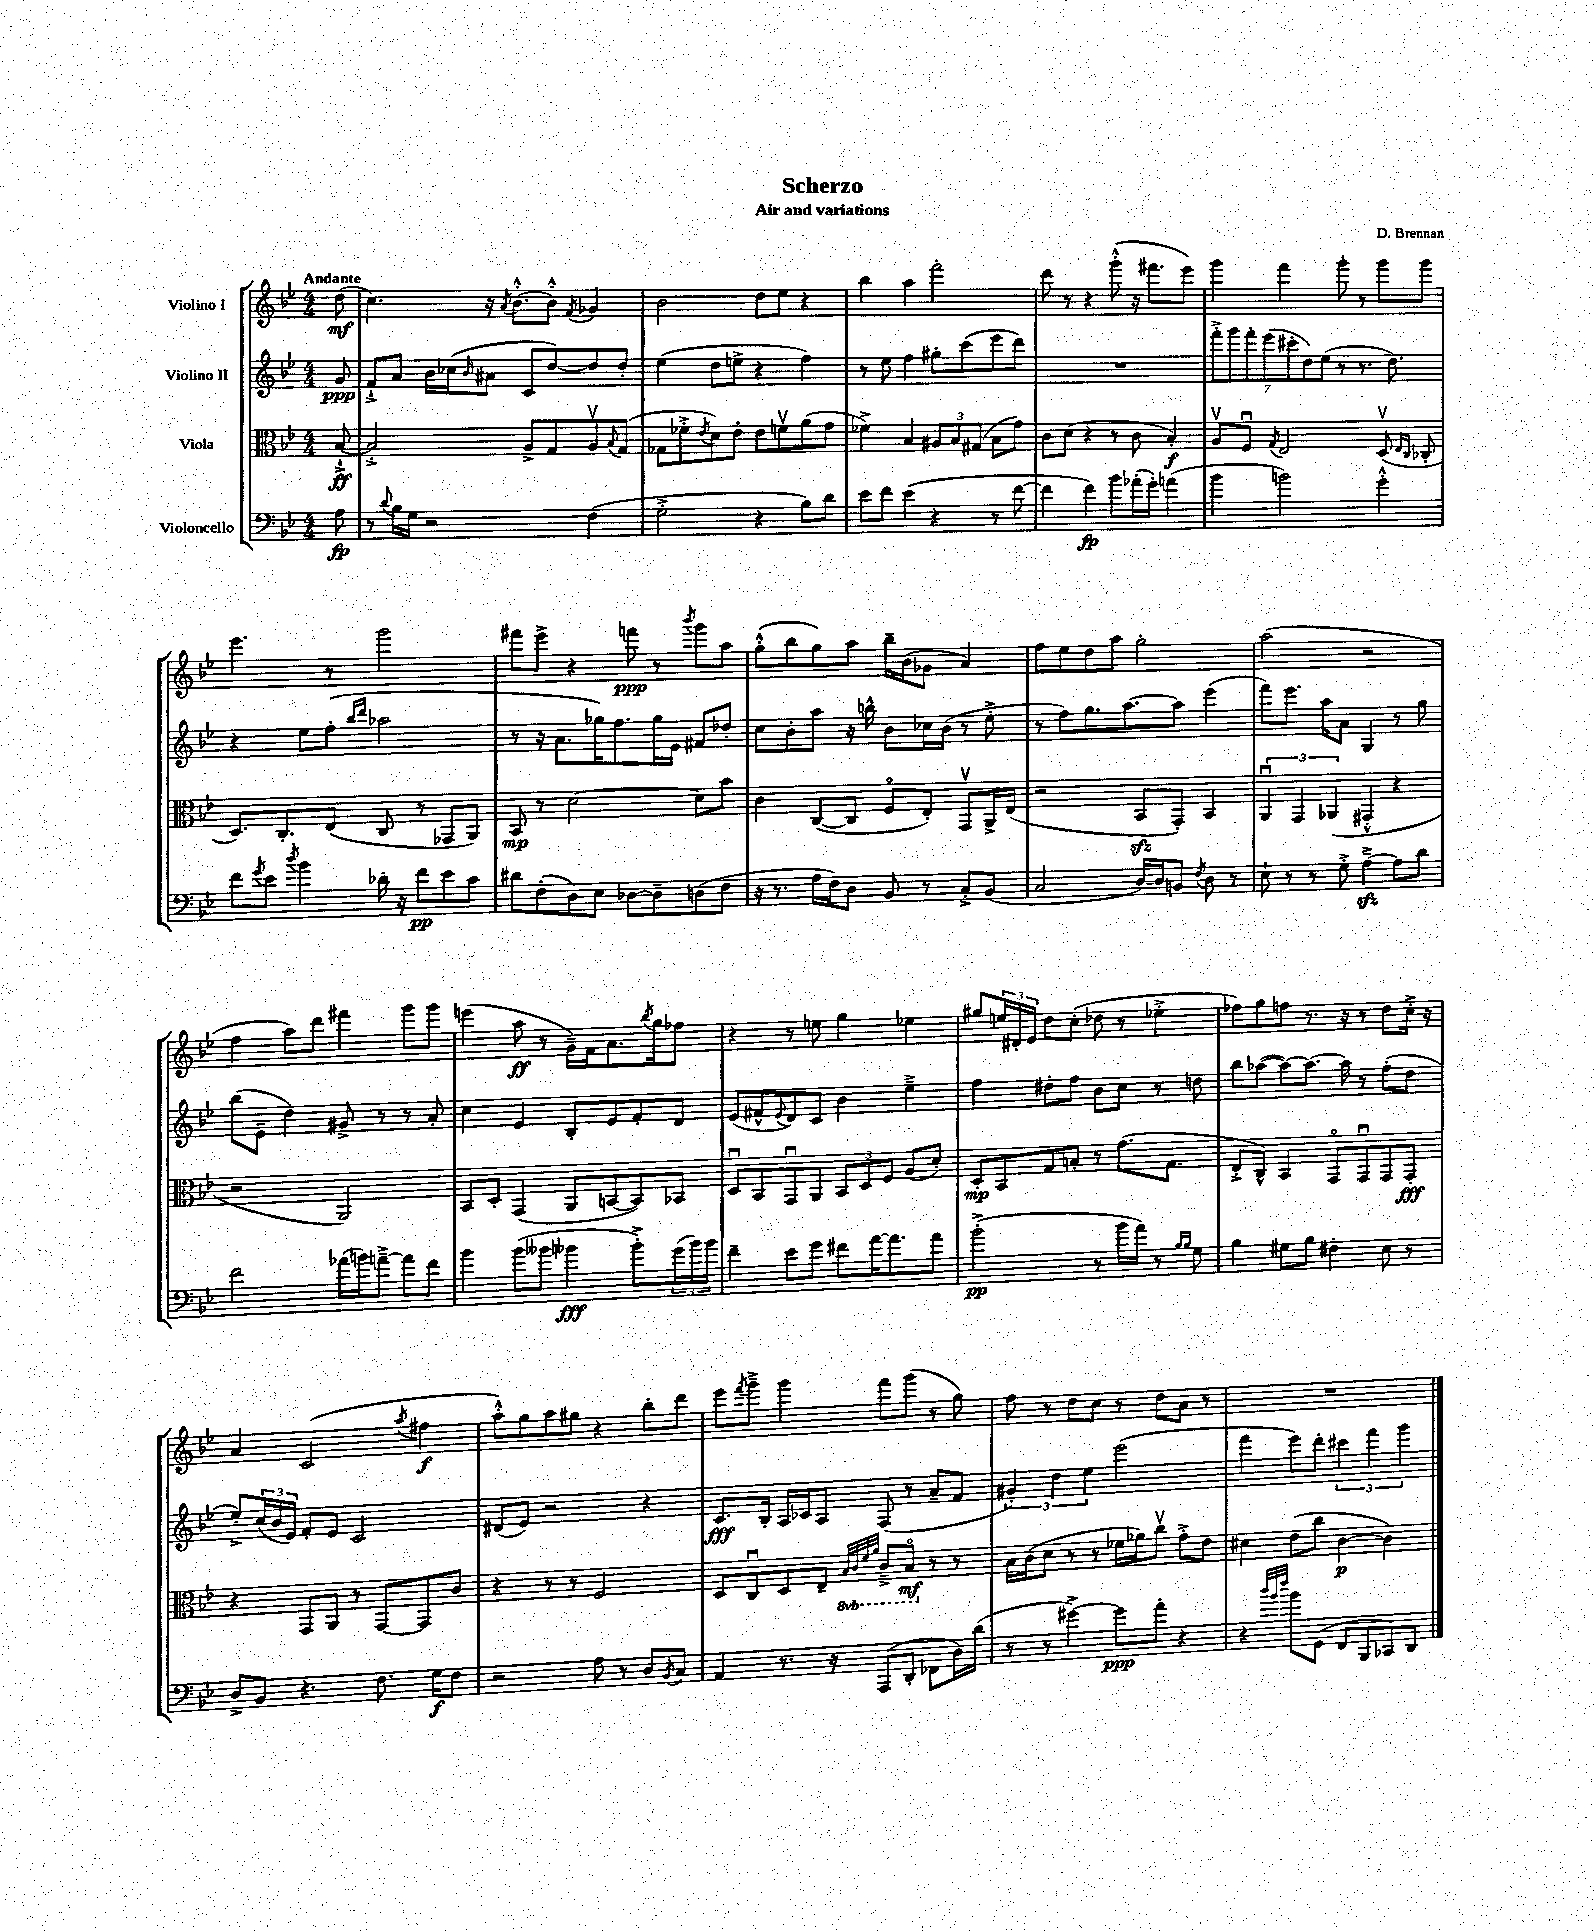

**kern	**kern	**kern	**kern
*staff4	*staff3	*staff2	*staff1
*clefF4	*clefC3	*clefG2	*clefG2
*k[b-e-]	*k[b-e-]	*k[b-e-]	*k[b-e-]
*M4/4	*M4/4	*M4/4	*M4/4
8A	[8B-`^	8g	(8dd
=	=	=	=
8r	2B-'^]	8f`^	4.cc)
8qqd	.	.	.
16B-	.	8a	.
16G	.	.	.
2r	.	16b-	.
.	.	(16cc-	.
.	.	16qqb-	.
.	.	8a#	16r
.	.	.	8qa
.	.	.	[8.b-'^^
.	8A^	8c	.
.	8G	[8dd)	8b-'^^]
.	.	.	8qf
(4F	8Av	8dd]	4g-
.	8qqB-	.	.
.	(8G	8dd'	.
=	=	=	=
2G'^	8G-	(4ee-	2b-
.	8f-'^	.	.
.	8qe-	.	.
.	8d)	8dd	.
.	8e-'	8ee^	.
4r	8e-	4r	8dd
.	8fv	.	8ee-
8B-)	(8a	4ff)	4r
8d	8g	.	.
=	=	=	=
8e-	4f-^)	8r	4bb-
8f	.	8ee-	.
(4e-	4B-	4ff	4aa
4r	12A#	8gg#'	2fff'
.	12B-	.	.
.	.	(8ccc	.
.	(12G#	.	.
8r	8B-	8eee-	.
[8f	8g)	8ddd)	.
=	=	=	=
4f]	8c	1r	8ddd
.	(8d	.	8r
4f)	4r	.	4r
8b-	8r	.	(8ggg'^^
(16a-'	8c	.	16r
16g')	.	.	8.fff#
(4a	4B-')	.	.
.	.	.	8eee-)
=	=	=	=
4b-	8Av	14fff'^	4ggg
.	.	14ggg	.
.	8Fu	.	.
.	.	14fff'	.
.	.	(14eee-	.
.	8qG	.	.
2b)	2E-	.	4fff
.	.	14ccc#'	.
.	.	14dd)	.
.	.	(14ee-	.
.	.	8r	8ggg'
.	.	8.r	8r
4g'^^	(8Dv	.	8ggg
.	.	8.dd)	.
.	16qqE-	.	.
.	16qqC	.	.
.	8C-'	.	8ggg
=	=	=	=
8f	8.D)	4r	4.eee-
8qg	.	.	.
8e-	.	.	.
.	8.C'	.	.
8qdd	.	.	.
4b-	.	8ee-	.
.	(8E-	(8ff'	8r
.	.	16qqbb-	.
.	.	16qqddd	.
16d-'	8C	2aa-	2ggg
16r	.	.	.
8f	8r	.	.
8e-	8GG-	.	.
8c	8AA)	.	.
=	=	=	=
8d#	8BB-	8r	8fff#
(8F'	8r	16r	8eee-^
.	.	8.a	.
8D)	[2d	.	4r
8E-	.	16gg-)	.
.	.	8.ff	.
[8D-	.	.	8fff
8D-~]	.	16gg-	8r
.	.	16e-	.
.	.	.	8qbbb-
(8D	8d]	8f#	8ggg
8F	8b-	8dd-'	8aa
=	=	=	=
16r	4c	8cc	(8gg'^^
8.r	.	.	.
.	.	8b-'	8bb-
16A	([8C	8aa	8gg)
16F)	.	.	.
8D	8C]	16r	8aa
.	.	16bb^^	.
8BB-	8Fo	8b-	16bb-~
.	.	.	(16b-
8r	8E-')	16cc-	8g-
.	.	(16b-	.
8C'^	8GGv	8r	4a)
(8BB-	16AA^	8ee-'^	.
.	(16E-	.	.
=	=	=	=
2C	2r	8r	8ff
.	.	8ff)	8ee-
.	.	8.gg	8dd
.	.	.	8aa
.	.	[8.aa	.
[16D)	8BB-	.	2gg'
16D]	.	.	.
8BB	8GG')	8aa]	.
8qF	.	.	.
8D	4BB-	(4eee-	.
8r	.	.	.
=	=	=	=
8E-`	6AAu	8fff)	(2aa
8r	.	8.eee-	.
.	6GG	.	.
8r	.	.	.
.	.	16aa	.
.	(6AA-	.	.
8G'^	.	8a	.
[4A~^	4GG#'^^	4G	2r
8A]	4r	8r	.
8d	.	8gg	.
=	=	=	=
2f	2r	(8bb-	4ff
.	.	8e-~	.
.	.	4dd)	8aa)
.	.	.	8ddd
(16a-	2AA)	8g#^	4fff#
16b)	.	.	.
[8a~^	.	8r	.
8a]	.	8r	8ggg
8f	.	8a'	8ggg
=	=	=	=
4b-	8BB-	4cc	(4eee
.	8D'	.	.
(8b-	(4GG	4e-	8aa
8b--	.	.	8r
4b-	8AA	8B-'	16g~)
.	.	.	16f
.	[8BB	8e-	8.a
8b-'^)	8BB])	8f'	.
.	.	.	8qbb-
.	.	.	16gg
(24g	8BB-	8d	8ff-
24b-)	.	.	.
24b-	.	.	.
=	=	=	=
4f~	8Du	(8e-	4r
.	8BB-	8f#^^	.
.	.	8qqe-	.
8e-	8GGu	8d)	8r
8g	8AA	8c	8ee
8f#	12BB-	4b-	4gg
.	12D	.	.
[16a	.	.	.
.	12F	.	.
8.a]	.	.	.
.	(8A	4ee-~^	4ee-
8a	8d')	.	.
=	=	=	=
(2b-'^	8D'	4ff	8gg#
.	8BB-	.	24ee
.	.	.	24d#'
.	.	.	24e-
.	8G	8dd#'	8dd
.	8B'	8ff	(8cc'
8r	8r	8b-	8dd-
16b-	(8.g	8cc	8r
16a)	.	.	.
8r	.	8r	4ee-'^
.	8.G	.	.
16qqB-	.	.	.
16qqB-	.	.	.
8G	.	8dd	.
=	=	=	=
4B-	8E-'^	8bb-	8ff-)
.	8C^^)	([8aa-	8gg
8G#	4BB-	8aa-_)	8ff
8B-	.	8.aa-_	8.r
4F#'	8GGo	.	.
.	.	16aa-]	16r
.	8GGu	8r	8r
8E-	8GG	(8ff'	8dd
8r	8GG'	8dd	16cc'^
.	.	.	16r
=	=	=	=
8D^	4r	8ee-'^)	4a
8BB-	.	(24cc	.
.	.	24b-	.
.	.	24e-)	.
4.r	8GG	8f'	(2c
.	8AA	8e-	.
.	8r	2c	.
8.F	[8GG	.	.
.	.	.	8qaa
.	8GG]	.	4ff#
16G	.	.	.
8F	8c	.	.
=	=	=	=
2r	4r	(8d#	8aa'^^)
.	.	8e-)	8gg
.	8r	2r	8aa
.	8r	.	8gg#
8A	2F	.	4r
8r	.	.	.
8D	.	4r	8bb-'
8qBB-	.	.	.
8C	.	.	8ddd
=	=	=	=
4AA	8D	8.c	8eee-
.	.	.	8qfff
.	8Cu	.	8ggg~^
.	.	16B-'	.
8.r	8D	16A	4ggg
.	.	16c-	.
.	8E-~	8A	.
16r	.	.	.
.	32qqBB-	.	.
.	32qqC	.	.
.	32qqF	.	.
.	32qqA	.	.
(8AAA	8C~^	(8F	8fff
8DD'	8BB-o	8r	(8ggg
8FF-	8r	8a~	8r
16D)	8r	8f	8gg)
(16d	.	.	.
=	=	=	=
8r	16B-	6g#')	8ff
.	(16c	.	.
8r	8d	.	8r
.	.	6dd	.
[4g#^)	8r	.	8dd
.	.	6ee-	.
.	8r	.	8cc
8g#]	16f-	(2eee-	8r
.	16a-)	.	.
8a'	8ccv	.	8dd
4r	8g'^	.	8a
.	8e-	.	8r
=	=	=	=
4r	4d#	4fff	1r
32qqdd	.	.	.
32qqb-	.	.	.
32qqff	.	.	.
8b-	(8e-	8eee-)	.
(8GG	8cc	8ddd'	.
8FF	[4c	6ccc#	.
8BBB-	.	.	.
.	.	6fff	.
8CC-)	4c])	.	.
.	.	6ggg	.
8DD	.	.	.
==	==	==	==
*-	*-	*-	*-
